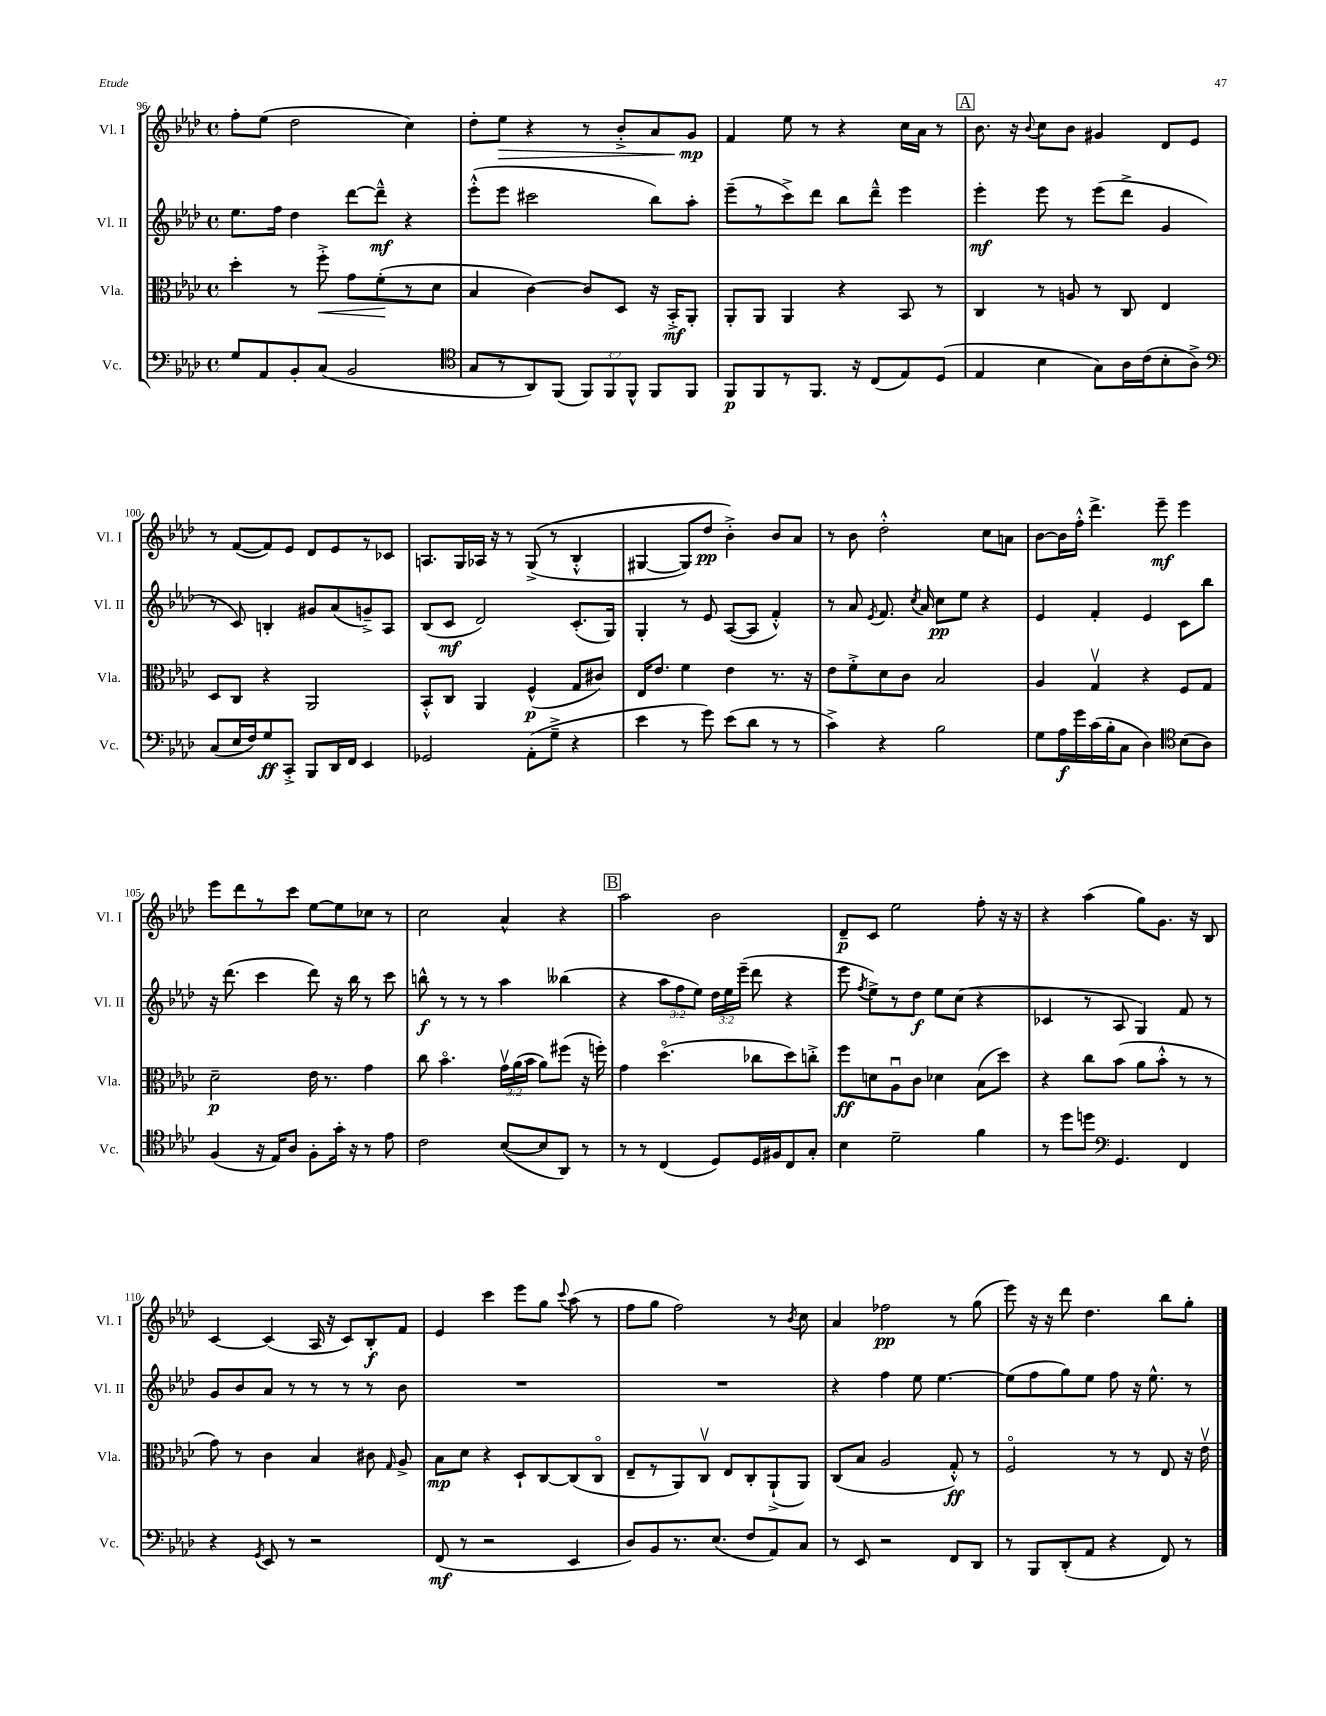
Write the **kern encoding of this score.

**kern	**kern	**kern	**kern
*staff4	*staff3	*staff2	*staff1
*clefF4	*clefC3	*clefG2	*clefG2
*k[b-e-a-d-]	*k[b-e-a-d-]	*k[b-e-a-d-]	*k[b-e-a-d-]
*M4/4	*M4/4	*M4/4	*M4/4
*met(c)	*met(c)	*met(c)	*met(c)
8G	4dd-'	8.ee-	8ff'
8AA-	.	.	(8ee-
.	.	16ff	.
8BB-'	8r	4dd-	2dd-
(8C	8ff'^	.	.
2BB-	8g	[8ddd-	.
.	(8f'	8ddd-~^^]	.
.	8r	4r	4cc)
.	8d-	.	.
=	=	=	=
*clefC4	*	*	*
8G	4B-	(8eee-'^^	8dd-'
8r	.	8eee-	8ee-
8AA-)	[4c)	2ccc#	4r
(8FF	.	.	.
12FF)	8c]	.	8r
12FF	.	.	.
.	8D-	.	8b-'^
12FF^^	.	.	.
8FF	16r	8bb-)	8a-
.	16BB-'^	.	.
8FF	8AA-'	8aa-'	8g
=	=	=	=
8FF	8AA-'	(8eee-~	4f
8FF	8AA-	8r	.
8r	4AA-	8ccc^)	8ee-
8.FF	.	8ddd-	8r
.	4r	8bb-	4r
16r	.	.	.
(8C	.	8ddd-~^^	.
8E-)	8BB-	4eee-	16cc
.	.	.	16a-
(8D-	8r	.	8r
=	=	=	=
4E-	4C	4eee-'	8.b-
.	.	.	16r
.	.	.	8qqb-
4B-	8r	8eee-	8cc
.	8A	8r	8b-
8G)	8r	(8eee-	4g#
16A-	8C	8ddd-^	.
(16c	.	.	.
8B-'	4E-	4g	8d-
8A-^)	.	.	8e-
=	=	=	=
*clefF4	*	*	*
(8C	8D-	8r	8r
16E-	8C	8c)	([8f
16F)	.	.	.
8G	4r	4B'	8f])
8CC'^	.	.	8e-
8BBB-	2AA-	8g#	8d-
16DD-	.	(8a-	8e-
16FF	.	.	.
4EE-	.	8g~^)	8r
.	.	8A-	8c-
=	=	=	=
2GG-	8BB-'^^	(8B-	8.A
.	8C	8c	.
.	.	.	16G
.	4AA-	2d-)	16A-
.	.	.	16r
.	.	.	8r
(8AA-'	(4F^^	.	&((8G^
8G~^	.	.	8r
4r	8G	(8.c'	4B-'^^
.	8c#)	.	.
.	.	16G)	.
=	=	=	=
4e-	16E-	4G'	[4G#
.	8.e-	.	.
8r	4f	8r	8G#])
8g)	.	8e-	8dd-
(8e-	4e-	([8A-	4b-'^&)
8d-	.	8A-]	.
8r	8.r	4f'^^)	8b-
8r	.	.	8a-
.	16r	.	.
=	=	=	=
4c^)	8e-	8r	8r
.	8f'^	8a-	8b-
.	.	8qe-	.
4r	8d-	8.f	2dd-'^^
.	8c	.	.
.	.	8qcc	.
.	.	16a-	.
2B-	2B-	8cc	.
.	.	8ee-	.
.	.	4r	8cc
.	.	.	8a
=	=	=	=
8G	4A-	4e-	[8b-
16A-	.	.	16b-]
16g	.	.	16ff'^^
(16c	4Gv	4f'	4.ddd-^
16B-'	.	.	.
8C	.	.	.
4D-)	4r	4e-	.
.	.	.	8eee-~
*clefC4	*	*	*
(8B-	8F	8c	4eee-
8A-)	8G	8bb-	.
=	=	=	=
(4F	2d-~	16r	8eee-
.	.	(8.ddd-	.
.	.	.	8ddd-
16r	.	4ccc	8r
16E-)	.	.	.
8A-	.	.	8ccc
8F'	16e-	8ddd-)	[8ee-
.	8.r	.	.
16g'	.	16r	8ee-]
16r	.	16bb-	.
8r	4g	8r	8cc-
8e-	.	8ccc	8r
=	=	=	=
2c	8cc	8bb^^	2cc
.	4.b-o	8r	.
.	.	8r	.
.	.	8r	.
([8B-	24gv	4aa-	4a-^^
.	(24a-	.	.
.	24b-	.	.
8B-]	8a-)	.	.
8AA-)	(8ff#	(4bb--	4r
8r	16r	.	.
.	16ff')	.	.
=	=	=	=
8r	4g	4r	2aa-
8r	.	.	.
(4C	(4.dd-o	12aa-	.
.	.	12ff	.
.	.	12ee-)	.
8D-)	.	24dd-	2b-
.	.	24ee-	.
.	.	(24eee-~	.
16D-	8cc-	8ddd-	.
16F#	.	.	.
8C	8dd-)	4r	.
8G'	8cc'^	.	.
=	=	=	=
4B-	8ff	8eee-	8d-~
.	.	8qff	.
.	8d	8ee-^)	8c
2d-~	8A-u	8r	2ee-
.	8c	8dd-	.
.	4d-	8ee-	.
.	.	(8cc	.
4f	(8B-	4r	8ff'
.	8dd-)	.	16r
.	.	.	16r
=	=	=	=
8r	4r	4c-	4r
8dd-	.	.	.
8dd	8cc	8r	(4aa-
*clefF4	*	*	*
4.GG	(8b-	8A-	.
.	8a-	4G)	8gg)
.	8b-'^^	.	8.g
4FF	8r	8f	.
.	.	.	16r
.	8r	8r	8B-
=	=	=	=
4r	8g)	8g	[4c
.	8r	8b-	.
8qGG	.	.	.
8EE-	4c	8a-	(4c]
8r	.	8r	.
2r	4B-	8r	16A-
.	.	.	16r
.	.	8r	8c)
.	8c#	8r	8B-'
.	16qqG	.	.
.	8A-^	8b-	8f
=	=	=	=
(8FF	8B-	1r	4e-
8r	8d-	.	.
2r	4r	.	4ccc
.	8D-`	.	8eee-
.	[8C	.	8gg
.	.	.	8qqccc
4EE-	(8C]	.	(8aa-
.	8Co	.	8r
=	=	=	=
8D-)	8E-~	1r	8ff
8BB-	8r	.	8gg
8.r	8AA-)	.	2ff)
.	8Cv	.	.
(8.E-	.	.	.
.	8E-	.	.
8F	8C'	.	.
8AA-)	(8AA-`^	.	8r
.	.	.	8qb-
8C	8AA-)	.	8cc
=	=	=	=
8r	(8C	4r	4a-
8EE-	8B-	.	.
2r	2A-	4ff	2ff-
.	.	8ee-	.
.	.	[4.ee-	.
8FF	8G'^^)	.	8r
8DD-	8r	.	(8gg
=	=	=	=
8r	2Fo	(8ee-]	8eee-)
8BBB-	.	8ff	16r
.	.	.	16r
(8DD-'	.	8gg)	8ddd-
8AA-	.	8ee-	4.dd-
4r	8r	8ff	.
.	8r	16r	.
.	.	8.ee-^^	.
8FF)	8E-	.	8bb-
8r	16r	8r	8gg'
.	16e-v	.	.
==	==	==	==
*-	*-	*-	*-
